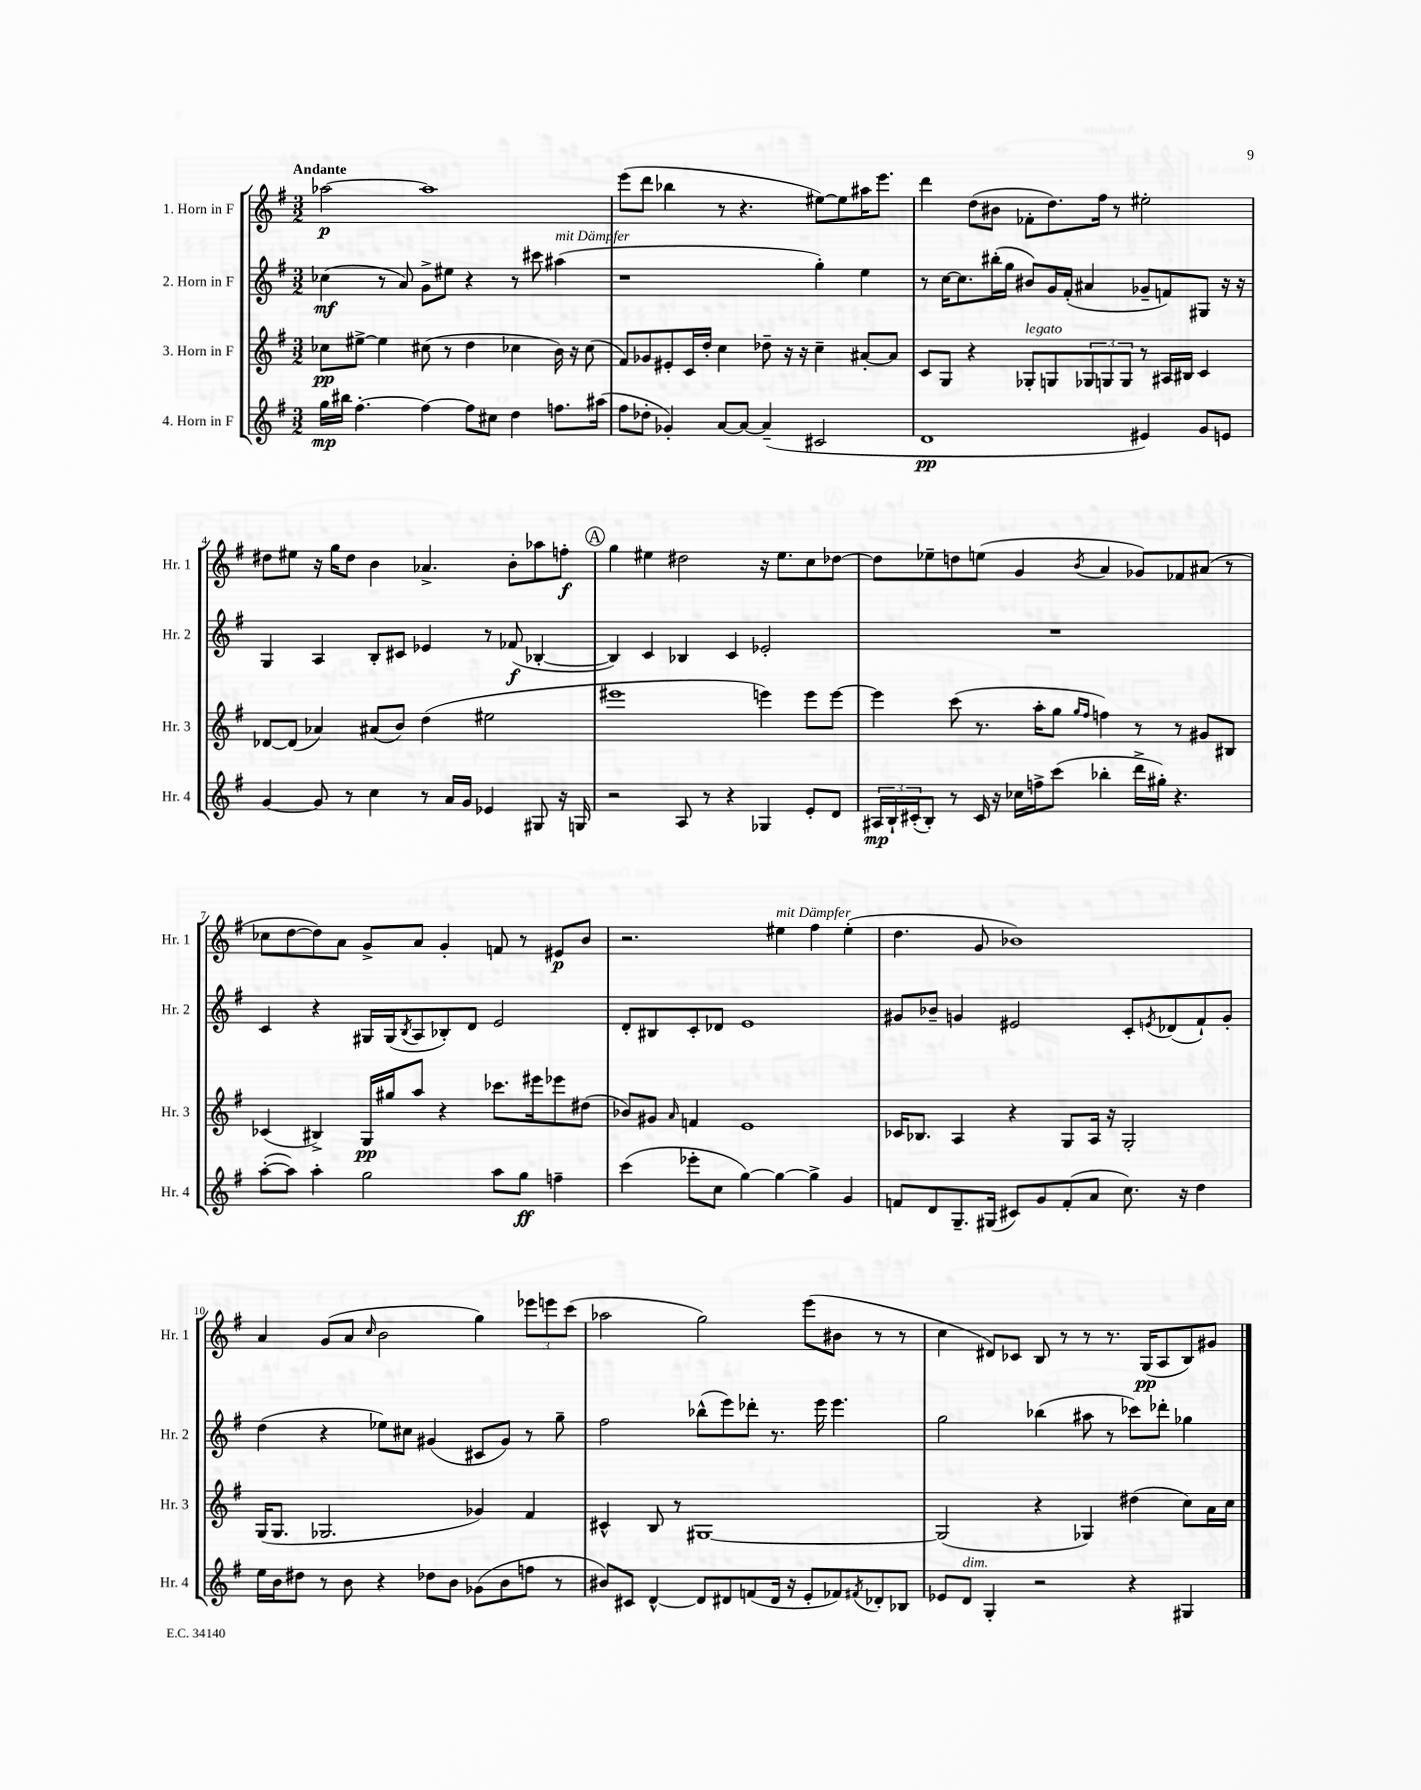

**kern	**dynam	**kern	**dynam	**kern	**dynam	**kern	**dynam
*part4	*part4	*part3	*part3	*part2	*part2	*part1	*part1
*staff4	*staff4	*staff3	*staff3	*staff2	*staff2	*staff1	*staff1
*I"4. Horn in F	*	*I"3. Horn in F	*	*I"2. Horn in F	*	*I"1. Horn in F	*
*I'Hr. 4	*	*I'Hr. 3	*	*I'Hr. 2	*	*I'Hr. 1	*
*clefG2	*	*clefG2	*	*clefG2	*	*clefG2	*
*k[f#]	*	*k[f#]	*	*k[f#]	*	*k[f#]	*
*M3/2	*	*M3/2	*	*M3/2	*	*M3/2	*
=1	=1	=1	=1	=1	=1	=1	=1
!	!	!	!	!	!	!LO:TX:a:B:t=Andante	!
16gg\LL	mp	8cc-X\L	pp	(4cc-X\	mf	[2aa-X\	p
16bb#X\JJ	.	.	.	.	.	.	.
[4.ff#'\	.	[8ee#X^\J	.	.	.	.	.
.	.	4ee#\]	.	8r	.	.	.
.	.	.	.	8a/)	.	.	.
4ff#\_	.	(8cc#X\	.	8g^\L	.	1aa-]	.
.	.	8r	.	8ee#X\J	.	.	.
8ff#\L]	.	4dd\	.	4r	.	.	.
8cc#X\J	.	.	.	.	.	.	.
4dd\	.	4cc-X\	.	8r	.	.	.
.	.	.	.	8ccc#X\	.	.	.
!	!	!	!	!LO:TX:a:i:t=mit Dämpfer	!	!	!
8.ffn\L	.	16b\)	.	(4aa#X\	.	.	.
.	.	16r	.	.	.	.	.
.	.	(8cc-\	.	.	.	.	.
(16aa#X\Jk	.	.	.	.	.	.	.
=2	=2	=2	=2	=2	=2	=2	=2
8ff#\L	.	8f#/L)	.	1r	.	(8eee\L	.
8dd-X'\J	.	8g-X/	.	.	.	8ddd\J	.
4g-X'/)	.	8e#X'/	.	.	.	4bb-X\	.
.	.	16c/L	.	.	.	.	.
.	.	16dd'/JJ	.	.	.	.	.
[8a/L	.	4cc\	.	.	.	8r	.
8a/J_	.	.	.	.	.	4.r	.
(4a~/]	.	8dd-X~\	.	.	.	.	.
.	.	16r	.	.	.	.	.
.	.	16r	.	.	.	.	.
2c#X/	.	4cc~\	.	4gg'\)	.	[8ee#X\L)	.
.	.	.	.	.	.	8ee#\]	.
.	.	[8a#X'/L	.	4ee\	.	16aa#X\K	.
.	.	.	.	.	.	8.eee\J	.
.	.	8a#/J]	.	.	.	.	.
=3	=3	=3	=3	=3	=3	=3	=3
1d	pp	8c/L	.	8r	.	4ddd\	.
.	.	8G/J	.	[16cc\KL	.	.	.
.	.	.	.	8.cc\]	.	.	.
.	.	4r	.	.	.	(8dd\L	.
.	.	.	.	(16bb#X'\L	.	8b#X\J	.
.	.	.	.	16gg\JJ	.	.	.
!	!	!LO:TX:a:i:t=legato	!	!	!	!	!
.	.	8G-X'/L	.	8b#X/L)	.	8f-X'\L	.
.	.	8Gn/	.	16g/L	.	8.dd\)	.
.	.	.	.	(16f#'/JJ	.	.	.
.	.	12G-X/	.	4a#X/	.	.	.
.	.	.	.	.	.	16ff#\Jk	.
.	.	12Gn/	.	.	.	.	.
.	.	.	.	.	.	8r	.
.	.	12G/J	.	.	.	.	.
4e#X/)	.	8r	.	8g-X~/L	.	2ee#X'\	.
.	.	16A#X/LL	.	8fn/)	.	.	.
.	.	16B#X/JJ	.	.	.	.	.
8g/L	.	4c/	.	8G#X/J	.	.	.
8en/J	.	.	.	16r	.	.	.
.	.	.	.	16r	.	.	.
!!LO:LB:g=z
=4	=4	=4	=4	=4	=4	=4	=4
[4g/	.	[8d-X/L	.	4G/	.	8dd#X\L	.
.	.	(8d-/J]	.	.	.	8ee#X\J	.
8g/]	.	4a-X/)	.	4A/	.	16r	.
.	.	.	.	.	.	16gg\KL	.
8r	.	.	.	.	.	8dd#\J	.
4cc\	.	(8a#X/L	.	8B'/L	.	4b\	.
.	.	8b/J)	.	8c#X/J	.	.	.
8r	.	(4dd\	.	4e-X/	.	4.a-X^/	.
16a/LL	.	.	.	.	.	.	.
16g/JJ	.	.	.	.	.	.	.
4e-X/	.	2ee#X\	.	8r	.	.	.
.	.	.	.	(8f-X/	f	8b'\L	.
8G#X/	.	.	.	[4B-X'/	.	8aa-X\	.
16r	.	.	.	.	.	8ffn'\J	f
16Gn/	.	.	.	.	.	.	.
!!LO:REH:place=s1:t=A
=5	=5	=5	=5	=5	=5	=5	=5
2r	.	1eee#X	.	4B-/])	.	4gg\	.
.	.	.	.	4c/	.	4ee#X\	.
8A/	.	.	.	4B-X/	.	2dd#X\	.
8r	.	.	.	.	.	.	.
4r	.	.	.	4c/	.	.	.
4G-X/	.	4eeen\)	.	2e-X'/	.	16r	.
.	.	.	.	.	.	8.ee#\L	.
8e'/L	.	8eee\L	.	.	.	8cc\	.
8d/J	.	[8eee\J	.	.	.	[8dd-X\J	.
=6	=6	=6	=6	=6	=6	=6	=6
24A#X/LL	mp	4eee\]	.	1.r	.	8dd-\L]	.
24B`/	.	.	.	.	.	.	.
(24c#X'/J	.	.	.	.	.	.	.
8B'/J)	.	.	.	.	.	8ee-X~\	.
8r	.	(8ccc\	.	.	.	8ddn\	.
16c#/	.	8.r	.	.	.	(8een\J	.
16r	.	.	.	.	.	.	.
16cc-X\LL	.	.	.	.	.	4g/	.
16ffn^\J	.	16aa'\KL	.	.	.	.	.
(8ccc\J	.	8gg\J	.	.	.	.	.
.	.	16qqgg/LL	.	.	.	.	.
.	.	16qqff#/JJ	.	.	.	8qb/	.
4bb-X'\	.	4ffn\)	.	.	.	4a/	.
16ddd^\LL	.	8r	.	.	.	8g-X/L)	.
16gg#X'\JJ)	.	.	.	.	.	.	.
4.r	.	8r	.	.	.	8f-X/	.
.	.	8g#X/L	.	.	.	(8a#X/J	.
.	.	8B#X/J	.	.	.	8r	.
!!LO:LB:g=z
=7	=7	=7	=7	=7	=7	=7	=7
([8aa'\L	.	(4c-X/	.	4c/	.	8cc-X\L	.
8aa\J])	.	.	.	.	.	[8dd\	.
4aa'\	.	4B#X^/)	.	4r	.	8dd\])	.
.	.	.	.	.	.	8a\J	.
2gg\	.	16G/LL	pp	16G#X/LL	.	8g^/L	.
.	.	16gg#X/J	.	(16G#/J	.	.	.
.	.	.	.	8qB/	.	.	.
.	.	8aa/J	.	8A/	.	8a/J	.
.	.	4r	.	8B-X'/)	.	4g'/	.
.	.	.	.	8d/J	.	.	.
8aa\L	.	8.ccc-X\L	.	2e/	.	8fn/	.
8gg\J	ff	.	.	.	.	8r	.
.	.	16eee#X\k	.	.	.	.	.
4ffn~\	.	8eee-X\	.	.	.	8e#X/L	p
.	.	(8dd#X\J	.	.	.	8b/J	.
=8	=8	=8	=8	=8	=8	=8	=8
(4ccc\	.	8b-X/L)	.	8d'/L	.	2.r	.
.	.	8g#X/J	.	8B#X/	.	.	.
.	.	16qqa/	.	.	.	.	.
8eee-X'\L	.	4fn/	.	8c'/	.	.	.
8cc\J	.	.	.	8d-X/J	.	.	.
[4gg\)	.	1e	.	1e	.	.	.
!	!	!	!	!	!	!LO:TX:a:i:t=mit Dämpfer	!
4gg\_	.	.	.	.	.	4ee#X\	.
4gg^\]	.	.	.	.	.	4ff#\	.
4g/	.	.	.	.	.	(4ee#'\	.
=9	=9	=9	=9	=9	=9	=9	=9
8fn/L	.	16c-X/KL	.	8g#X/L	.	4.dd\	.
.	.	8.B-X/J	.	.	.	.	.
8d/	.	.	.	8b-X~/J	.	.	.
8.G~/	.	4A/	.	4gn/	.	.	.
.	.	.	.	.	.	8g/	.
(16G#X/Jk	.	.	.	.	.	.	.
8c#X/L)	.	4r	.	2e#X/	.	1b-X)	.
8g/	.	.	.	.	.	.	.
(8f'/	.	8G/L	.	.	.	.	.
8a/J	.	16A/Jk	.	.	.	.	.
.	.	16r	.	.	.	.	.
8.cc\)	.	2G'/	.	8c'/L	.	.	.
.	.	.	.	8qen/	.	.	.
.	.	.	.	(8d-X/	.	.	.
16r	.	.	.	.	.	.	.
4dd\	.	.	.	8f#`/)	.	.	.
.	.	.	.	8g'/J	.	.	.
!!LO:LB:g=z
=10	=10	=10	=10	=10	=10	=10	=10
16ee\LL	.	(16G/KL	.	(4dd\	.	4a/	.
16b\J	.	8.G/J	.	.	.	.	.
8dd#X\J	.	.	.	.	.	.	.
8r	.	2.G-X/	.	4r	.	(8g/L	.
8b\	.	.	.	.	.	8a/J	.
.	.	.	.	.	.	16qqcc/	.
4r	.	.	.	8ee-X\L)	.	2b\	.
.	.	.	.	8cc#X\J	.	.	.
8dd-X\L	.	.	.	(4g#X/	.	.	.
8b\J	.	.	.	.	.	.	.
(8g-X\L	.	4g-X/)	.	8c#X/L	.	4gg\)	.
8b\	.	.	.	8g#/J)	.	.	.
8ffn\J	.	4f#/	.	8r	.	12eee-X\L	.
.	.	.	.	.	.	12eeen\	.
8r	.	.	.	8gg~\	.	.	.
.	.	.	.	.	.	(12ccc\J	.
=11	=11	=11	=11	=11	=11	=11	=11
8b#X/L)	.	4c#X^^/	.	2ff#\	.	2aa-X\	.
8c#X/J	.	.	.	.	.	.	.
[4d^^/	.	8B/	.	.	.	.	.
.	.	8r	.	.	.	.	.
8d/L]	.	[1G#X	.	(8bb-X^^\L	.	2gg\)	.
8d#X/	.	.	.	8eee\)	.	.	.
(8fn/	.	.	.	8ddd-X'\J	.	.	.
16d#/Jk	.	.	.	8.r	.	.	.
16r	.	.	.	.	.	.	.
8e'/L	.	.	.	.	.	(8eee\L	.
.	.	.	.	16eee\	.	.	.
8f-X/)	.	.	.	4.eee\	.	8b#X\J	.
8qf#X/	.	.	.	.	.	.	.
8d-X'/	.	.	.	.	.	8r	.
8B-X/J	.	.	.	.	.	8r	.
=12	=12	=12	=12	=12	=12	=12	=12
8e-X/L	.	(2G#/]	.	2gg\	.	4cc\	.
!LO:TX:a:i:t=dim.	!	!	!	!	!	!	!
8d/J	.	.	.	.	.	.	.
4G'/	.	.	.	.	.	8d#X/L)	.
.	.	.	.	.	.	8c-X/J	.
2r	.	4r	.	(4bb-X\	.	8B/	.
.	.	.	.	.	.	8r	.
.	.	4G-X/)	.	8aa#X\	.	8r	.
.	.	.	.	8r	.	8.r	.
4r	.	(4dd#X\	.	8ccc-X\L)	.	.	.
.	.	.	.	.	.	(16G/KL	pp
.	.	.	.	8ddd-X'\J	.	8A/	.
4G#X/	.	8cc\L)	.	4gg-X\	.	8B/)	.
.	.	16a\L	.	.	.	8g#X/J	.
.	.	16cc\JJ	.	.	.	.	.
==	==	==	==	==	==	==	==
*-	*-	*-	*-	*-	*-	*-	*-
